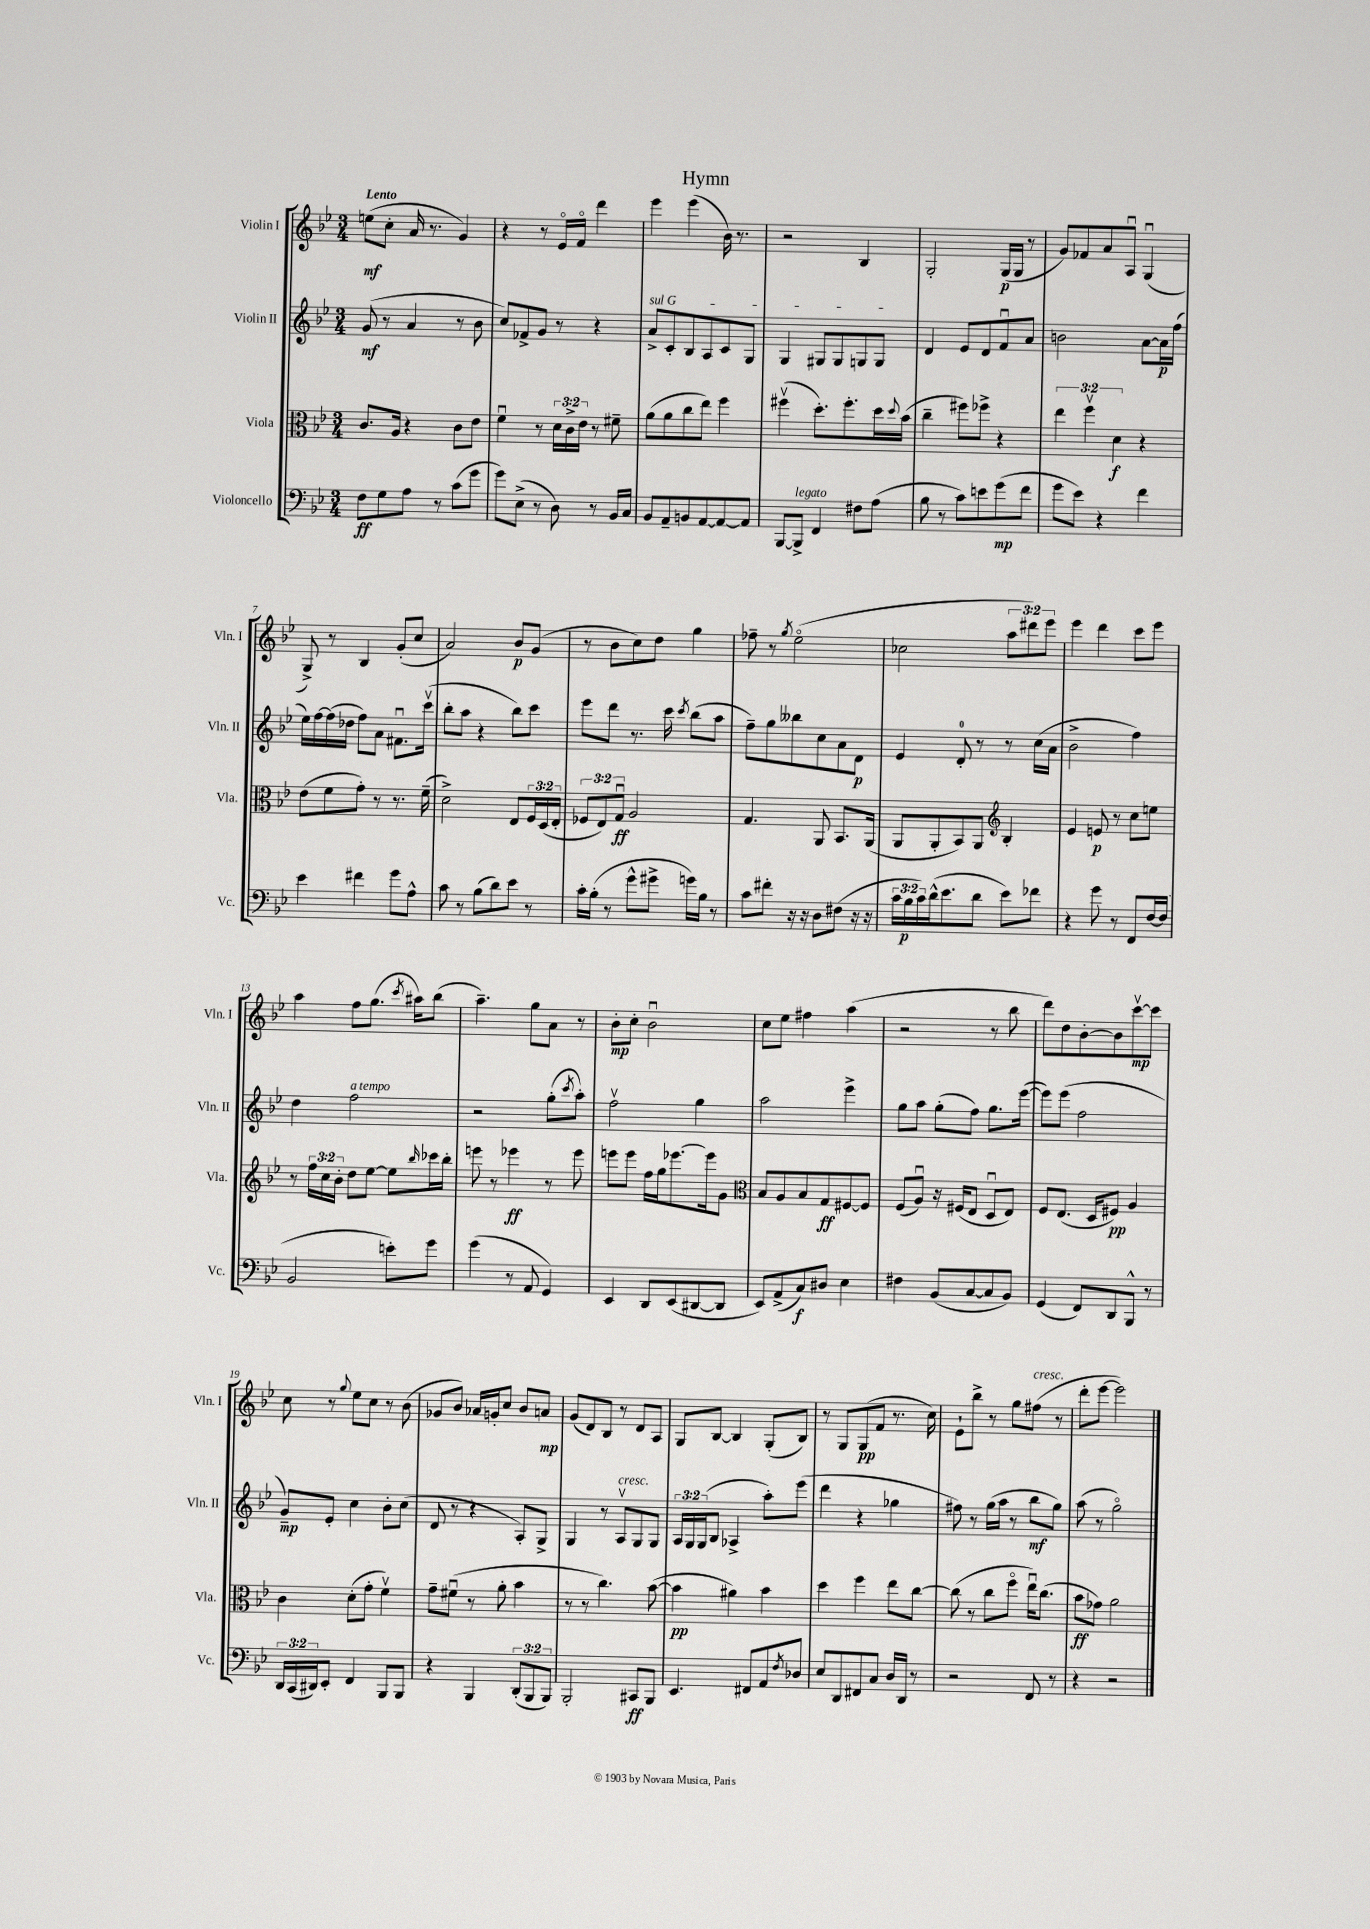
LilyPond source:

\header { title = "Hymn" }
<<
\new StaffGroup <<
\new Staff = "s0" \with { instrumentName = "Violin I" shortInstrumentName = "Vln. I" } {
    \clef treble \key bes \major \numericTimeSignature \time 3/4 \override Staff.TupletNumber.text = #tuplet-number::calc-fraction-text \tempo "Lento"
    e''8\mf( c''8-. a'16 r8. g'4) |
    r4 r8 ees'16\flageolet f'16\flageolet d'''4 |
    ees'''4 ees'''4( bes'16) r8. |
    r2 bes4 |
    g2-. g16\p( g16 r8 |
    g'8) fes'8 a'8 a8\downbow g4\downbow( |
    g8->) r8 bes4 g'8-.( c''8 |
    a'2) bes'8\p g'8( |
    r8 bes'8 c''8) d''8 g''4 |
    fes''8-- r8 \acciaccatura { g''8 } ees''2\flageolet( |
    ces''2 \tuplet 3/2 { a''8 dis'''8) ees'''8 } |
    ees'''4 d'''4 c'''8 ees'''8 |
    a''4 f''8 g''8.( \acciaccatura { c'''8 } ais''16) bes''8( |
    a''4.--) g''8 a'8 r8 |
    bes'8-.\mp c''8-. bes'2\downbow |
    c''8 ees''8 fis''4 a''4( |
    r2 r8 bes''8 |
    d'''8) d''8 bes'8~-. bes'8 c'''8~\upbow\mp c'''8 |
    c''8 r8 \appoggiatura { g''8 } ees''8 c''8 r8 bes'8( |
    ges'8 bes'8) aes'16 g'16-. c''8 bes'8 a'8\mp |
    g'8( d'8) bes8 r8 d'8 a8 |
    g8 bes8~ bes4 g8-.( bes8) |
    r8 g8 g8\pp( f'8 r8. c''16) |
    ees'8-! bes''8-> r8 g''8 fis''8^\markup { \italic "cresc." }( r8 |
    d'''8-. ees'''8~ ees'''2) \bar "|." |
}
\new Staff = "s1" \with { instrumentName = "Violin II" shortInstrumentName = "Vln. II" } {
    \clef treble \key bes \major \numericTimeSignature \time 3/4 \override Staff.TupletNumber.text = #tuplet-number::calc-fraction-text
    g'8\mf( r8 a'4 r8 bes'8 |
    c''8) fes'8-> g'8 r8 r4 |
    \once \override TextSpanner.bound-details.left.text = \markup { \italic "sul G" } a'8->\startTextSpan c'8-. bes8 a8 c'8 g8 |
    g4 gis8 gis8 g8 g8\stopTextSpan |
    d'4 ees'8 d'8 f'8\downbow a'8 |
    b'2 a'8~ a'16\p f''16( |
    ees''16) f''16~ f''16( des''16 f''8) a'8 fis'8.\downbow c'''16\upbow( |
    bes''8-. a''8 r4 bes''8) c'''8 |
    ees'''8 d'''8 r8. c'''16 \acciaccatura { c'''8 } bes''8( a''8 |
    f''8--) g''8 beses''8 c''8 a'8 d'8\p |
    ees'4 d'8-0-. r8 r8 c''16( a'16 |
    bes'2-> f''4) |
    d''4 f''2^\markup { \italic "a tempo" } |
    r2 g''8-.( \acciaccatura { c'''8 } a''8-.) |
    f''2\upbow g''4 |
    a''2 ees'''4-> |
    g''8 a''8 g''8-.( f''8) g''8. ees'''16~( |
    ees'''8) ees'''8( f''2 |
    g'8--\mp) ees'8-. c''4 bes'8-. c''8( |
    d'8 r8 r4 a8-.) g8-> |
    g4 r8 a8\upbow^\markup { \italic "cresc." } g8 g8 |
    \tuplet 3/2 { a16 g16 g16( } bes8 aes4-> a''8-.) ees'''8( |
    d'''4 r4 ges''4 |
    fis''8) r8 g''16( a''16 r8 bes''8\mf g''8) |
    a''8( r8 g''2\flageolet) \bar "|." |
}
\new Staff = "s2" \with { instrumentName = "Viola" shortInstrumentName = "Vla." } {
    \clef alto \key bes \major \numericTimeSignature \time 3/4 \override Staff.TupletNumber.text = #tuplet-number::calc-fraction-text
    c'8. a16 r4 c'8 ees'8 |
    f'4\downbow r8 \tuplet 3/2 { d'16 c'16-> ees'16 } r8 fis'8-- |
    a'8( a'8 c''8 ees''8) f''4 |
    fis''4\upbow( d''8.-.) fis''8.-. d''16 \appoggiatura { d''8 } bes'16( |
    c''4-- fis''8) fes''8-> r4 |
    \tuplet 3/2 { ees''4 f''4\upbow d'4\f } r4 |
    ees'8( f'8 g'8-.) r8 r8. f'16--( |
    d'2->) ees8 \tuplet 3/2 { f16 d16( ees16-. } |
    \tuplet 3/2 { fes8 ees8) g8\downbow\ff } a2 |
    g4. a,8 bes,8. a,16( |
    a,8 a,8-. bes,8) a,8 \clef treble bes4-. |
    ees'4 e'8\p r8 c''8 e''8 |
    r8 \tuplet 3/2 { f''16 c''16 bes'16-. } d''8 ees''8~ ees''8 \grace { bes''16 } ces'''16 bes''16-. |
    e'''8 r8 ees'''4\ff r8 ees'''8 |
    e'''8 e'''8 f''16 g''16 ees'''8.~ ees'''16 g'8 |
    \clef alto bes8 a8 bes8 g8\ff fis8~ fis8 |
    f8( a8\downbow) r16 fis16( ees8 d8\downbow ees8) |
    f8 ees8.( d16 fis8\pp) a4 |
    c'4 d'8-.( g'8-. f'4\upbow) |
    g'8-- fis'8\downbow( r8 a'8-. bes'4 |
    r8 r8 c''4.) bes'8~( |
    bes'4\pp ais'4) bes'4 |
    d''4 f''4 ees''8 c''8~ |
    c''8( r8 c''8 f''8\flageolet ees''16\downbow) c''8.( |
    bes'8\ff ges'8) a'2 \bar "|." |
}
\new Staff = "s3" \with { instrumentName = "Violoncello" shortInstrumentName = "Vc." } {
    \clef bass \key bes \major \numericTimeSignature \time 3/4 \override Staff.TupletNumber.text = #tuplet-number::calc-fraction-text
    f8\ff g8 a8 r8 c'8( g'8 |
    g'8) ees8->( r8 d8) r8 bes,16 c16 |
    bes,8 a,8-- b,8 a,8~ a,8~ a,8 |
    bes,,8~ bes,,8->^\markup { \italic "legato" } f,4 fis8 a8( |
    bes8 r8 c'8) e'8 g'8\mp( f'8 |
    g'8 ees'8) r4 f'4 |
    ees'4 fis'4 g'8 a8-^ |
    c'8 r8 bes8( d'8) ees'8 r8 |
    c'16-. bes16-.( r8 g'8-^ gis'8-> g'16) bes16 r8 |
    c'8 fis'8-. r16 r16 d8 fis8( r16 r16 |
    \tuplet 3/2 { c'16 bes16\p c'16) } d'16-^( ees'8. d'8 ees'8) fes'8 |
    r4 g'8 r8 f,8 f16~ f16( |
    bes,2 e'8-.) g'8 |
    g'4( r8 a,8 g,4) |
    ees,4 d,8 ees,8( dis,8~ dis,8 |
    ees,8) a,8->( c8\f) dis8 ees4 |
    fis4 bes,8( c8~ c8 bes,8) |
    g,4( f,8) d,8 bes,,8-^ r8 |
    \tuplet 3/2 { d,16 c,16( dis,16) } ees,8-. f,4 bes,,8 bes,,8 |
    r4 bes,,4 \tuplet 3/2 { d,8-.( bes,,8 bes,,8) } |
    bes,,2-. cis,8\ff bes,,8 |
    ees,4. fis,8 a,8 \acciaccatura { f8 } des8 |
    ees8 d,8 fis,8 c8 d16 d,16 r8 |
    r2 f,8 r8 |
    r4 r2 \bar "|." |
}
>>
>>
